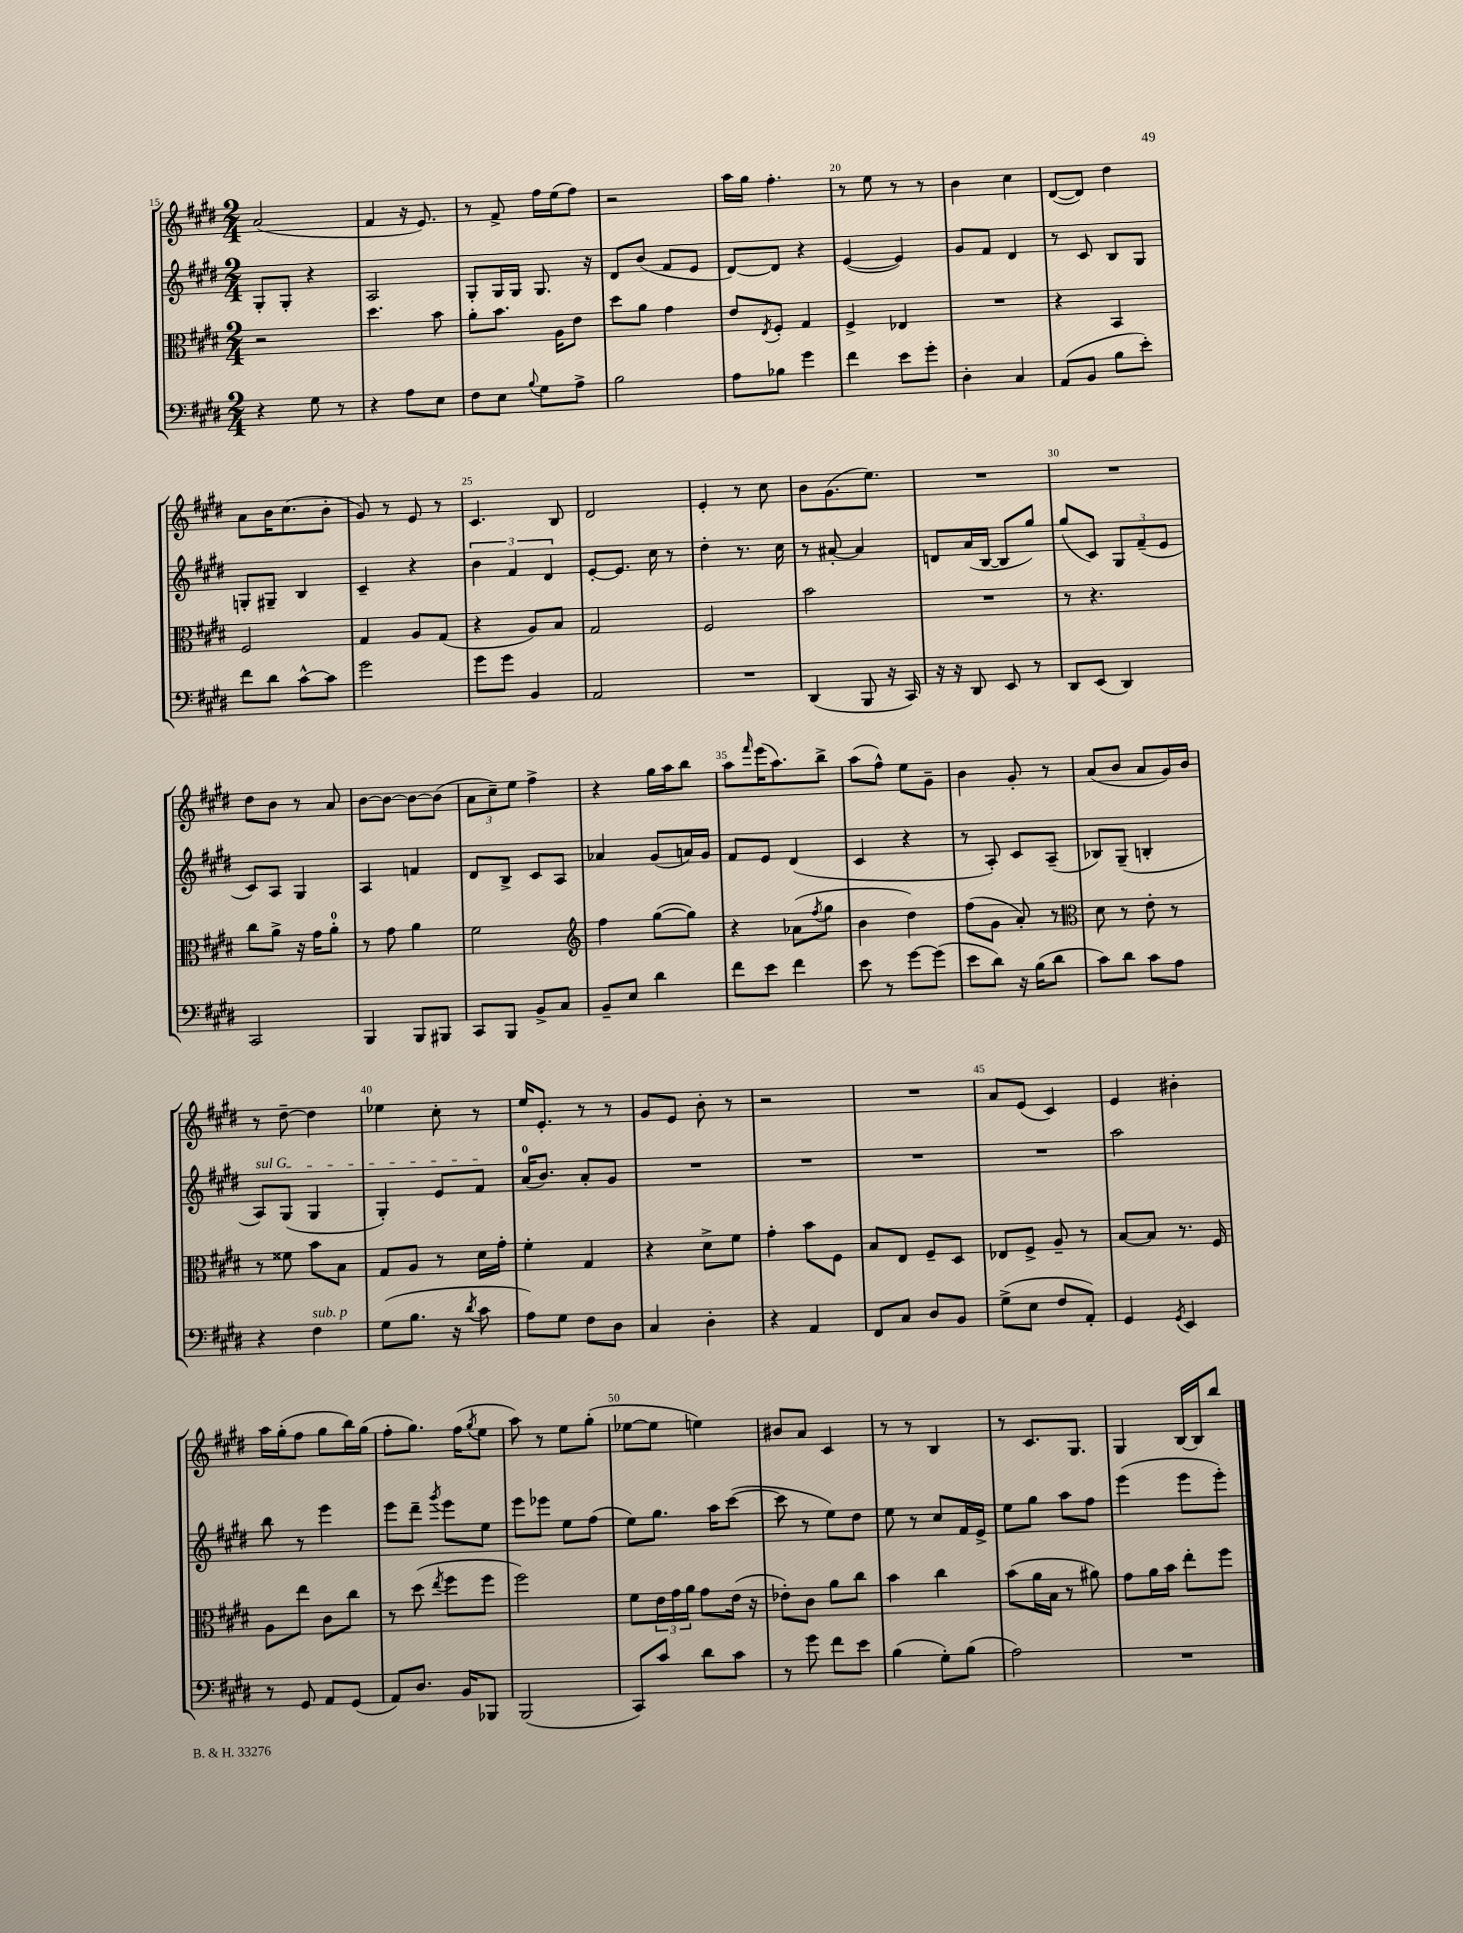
<<
\new StaffGroup <<
\new Staff = "s0" {
    \clef treble \key e \major \numericTimeSignature \time 2/4
    a'2( |
    fis'4 r16 e'8.) |
    r8 fis'8-> fis''16 e''16( fis''8) |
    r2 |
    a''16 gis''16 fis''4.-. |
    r8 e''8 r8 r8 |
    b'4 cis''4 |
    dis'8~( dis'8) dis''4 |
    a'8 b'16 cis''8.( b'8-. |
    gis'8) r8 e'8 r8 |
    cis'4. b8 |
    dis'2 |
    e'4-. r8 cis''8 |
    b'8 gis'8.( e''8.) |
    R2 |
    R2 |
    dis''8 b'8 r8 a'8 |
    b'8~ b'8~ b'8~ b'8( |
    \tuplet 3/2 { a'8 cis''8--) e''8 } fis''4-> |
    r4 gis''16 a''16 b''8 |
    a''8 \grace { fis'''16 } e'''16( a''8.) b''8-> |
    a''8( fis''8-^) e''8 gis'8-- |
    b'4 gis'8-. r8 |
    a'8( b'8 a'8 gis'16) b'16 |
    r8 dis''8~-- dis''4 |
    ees''4 cis''8-. r8 |
    e''16 e'8.-. r8 r8 |
    gis'8 e'8 b'8-. r8 |
    r2 |
    R2 |
    a'8 e'8( cis'4) |
    e'4 bis'4-. |
    a''16 gis''16-.( fis''8 gis''8 b''16) gis''16( |
    fis''8-. gis''8.) fis''16( \acciaccatura { gis''8 } e''8 |
    a''8) r8 e''8 gis''8-.( |
    ees''8~ ees''8 e''4) |
    bis'8 a'8 cis'4 |
    r8 r8 b4 |
    r8 cis'8. gis8. |
    gis4 b16~ b16 b''8 \bar "|." |
}
\new Staff = "s1" {
    \clef treble \key e \major \numericTimeSignature \time 2/4
    gis8-. gis8-. r4 |
    a2 |
    gis8-. gis16 gis16 gis8. r16 |
    dis'8 b'8( fis'8 e'8 |
    dis'8~) dis'8 r4 |
    e'4~( e'4) |
    gis'8 fis'8 dis'4 |
    r8 cis'8 b8 gis8 |
    g8-. gis8-- b4 |
    cis'4-- r4 |
    \tuplet 3/2 { b'4 fis'4 dis'4 } |
    e'8~-. e'8. cis''16 r8 |
    dis''4-. r8. cis''16 |
    r8 ais'8~-. ais'4 |
    d'8 a'16( b16~ b8 gis''8) |
    gis''8( cis'8) \tuplet 3/2 { gis8 fis'8--( e'8 } |
    cis'8) a8 gis4 |
    a4 f'4 |
    dis'8 b8-> cis'8 a8 |
    aes'4 gis'8( a'16) gis'16 |
    fis'8 e'8 dis'4( |
    cis'4 r4 |
    r8 a8-.) cis'8 a8--( |
    bes8) gis8--( b4-. |
    \once \override TextSpanner.bound-details.left.text = \markup { \italic "sul G" } a8\startTextSpan) gis8( gis4 |
    gis4-.) e'8 fis'8\stopTextSpan |
    a'16-0( b'8.) a'8-. gis'8 |
    R2 |
    R2 |
    R2 |
    R2 |
    a''2 |
    b''8 r8 e'''4 |
    e'''8 dis'''8-- \acciaccatura { gis'''8 } e'''8 e''8 |
    e'''8 ees'''8 e''8 fis''8( |
    e''8) gis''8. a''16 cis'''8~( |
    cis'''8 r8 e''8) dis''8 |
    e''8 r8 cis''8 fis'16 e'16-> |
    e''8 gis''8 a''8 fis''8 |
    e'''4( e'''8 e'''8-.) \bar "|." |
}
\new Staff = "s2" {
    \clef alto \key e \major \numericTimeSignature \time 2/4
    r2 |
    dis''4. b'8 |
    a'8-. b'8. a16 e'8 |
    dis''8 a'8 gis'4 |
    e'8 \acciaccatura { e8 } fis8-. gis4 |
    fis4-> ees4 |
    R2 |
    r4 b,4 |
    fis2 |
    gis4 a8 gis8( |
    r4 a8) b8 |
    gis2 |
    fis2 |
    b'2 |
    R2 |
    r8 r4. |
    cis''8 a'8-> r16 gis'16 a'8-0-. |
    r8 gis'8 a'4 |
    fis'2 |
    \clef treble fis''4 gis''8~( gis''8) |
    r4 aes'8( \acciaccatura { fis''8 } gis''8 |
    b'4 dis''4) |
    fis''8( gis'8 a'8-.) r8 |
    \clef alto dis'8 r8 e'8-. r8 |
    r8 fisis'8 b'8 b8 |
    gis8 a8 r8 dis'16 gis'16-. |
    fis'4-. gis4 |
    r4 dis'8-> fis'8 |
    gis'4-. b'8 fis8 |
    b8 e8 fis8-- dis8 |
    ees8 fis8-> a8-- r8 |
    b8~ b8 r8. fis16 |
    a8 e''8 cis'8 cis''8 |
    r8 dis''8( \acciaccatura { e''8 } fis''8 fis''8 |
    fis''2) |
    fis'8 \tuplet 3/2 { e'16 gis'16 a'16 } gis'8 e'16( r16 |
    ees'8-.) cis'8 a'8 cis''8 |
    b'4 cis''4 |
    b'8( a'16 b16 r8 ais'8) |
    gis'8 a'16 b'16 e''8-. fis''8 \bar "|." |
}
\new Staff = "s3" {
    \clef bass \key e \major \numericTimeSignature \time 2/4
    r4 gis8 r8 |
    r4 a8 e8 |
    fis8 e8 \appoggiatura { b8 } gis8 a8-> |
    b2 |
    a8 bes8 gis'4 |
    fis'4 e'8 gis'8-. |
    dis4-. cis4 |
    a,8( b,8 b8 e'8-.) |
    fis'8 dis'8 cis'8~-^ cis'8 |
    gis'2 |
    gis'8 gis'8 b,4 |
    a,2 |
    R2 |
    dis,4( b,,8 r16 cis,16) |
    r16 r16 dis,8 e,8 r8 |
    dis,8 e,8( dis,4) |
    cis,2 |
    b,,4 b,,8 bis,,8 |
    cis,8 b,,8 b,8-> cis8 |
    b,8-- e8 dis'4 |
    fis'8 e'8 fis'4 |
    e'8 r8 gis'8~ gis'8( |
    e'8 dis'8) r16 b16( dis'8 |
    cis'8) dis'8 cis'8 a8 |
    r4 fis4^\markup { \italic "sub. p" } |
    gis8( b8. r16 \acciaccatura { dis'8 } cis'8 |
    a8) gis8 fis8 dis8 |
    cis4 dis4-. |
    r4 a,4 |
    fis,8 cis8 dis8 b,8 |
    gis8->( e8 fis8 a,8-.) |
    gis,4 \acciaccatura { gis,8 } e,4 |
    r8 gis,8 a,8 gis,8( |
    a,8) dis8. b,16 bes,,8 |
    b,,2( |
    cis,8) cis'8 dis'8 cis'8 |
    r8 gis'8 fis'8 e'8 |
    b4( gis8-.) b8( |
    a2) |
    R2 \bar "|." |
}
>>
>>
\layout { \context { \Score currentBarNumber = #15 \override BarNumber.break-visibility = ##(#f #t #t) barNumberVisibility = #(every-nth-bar-number-visible 5) } }
